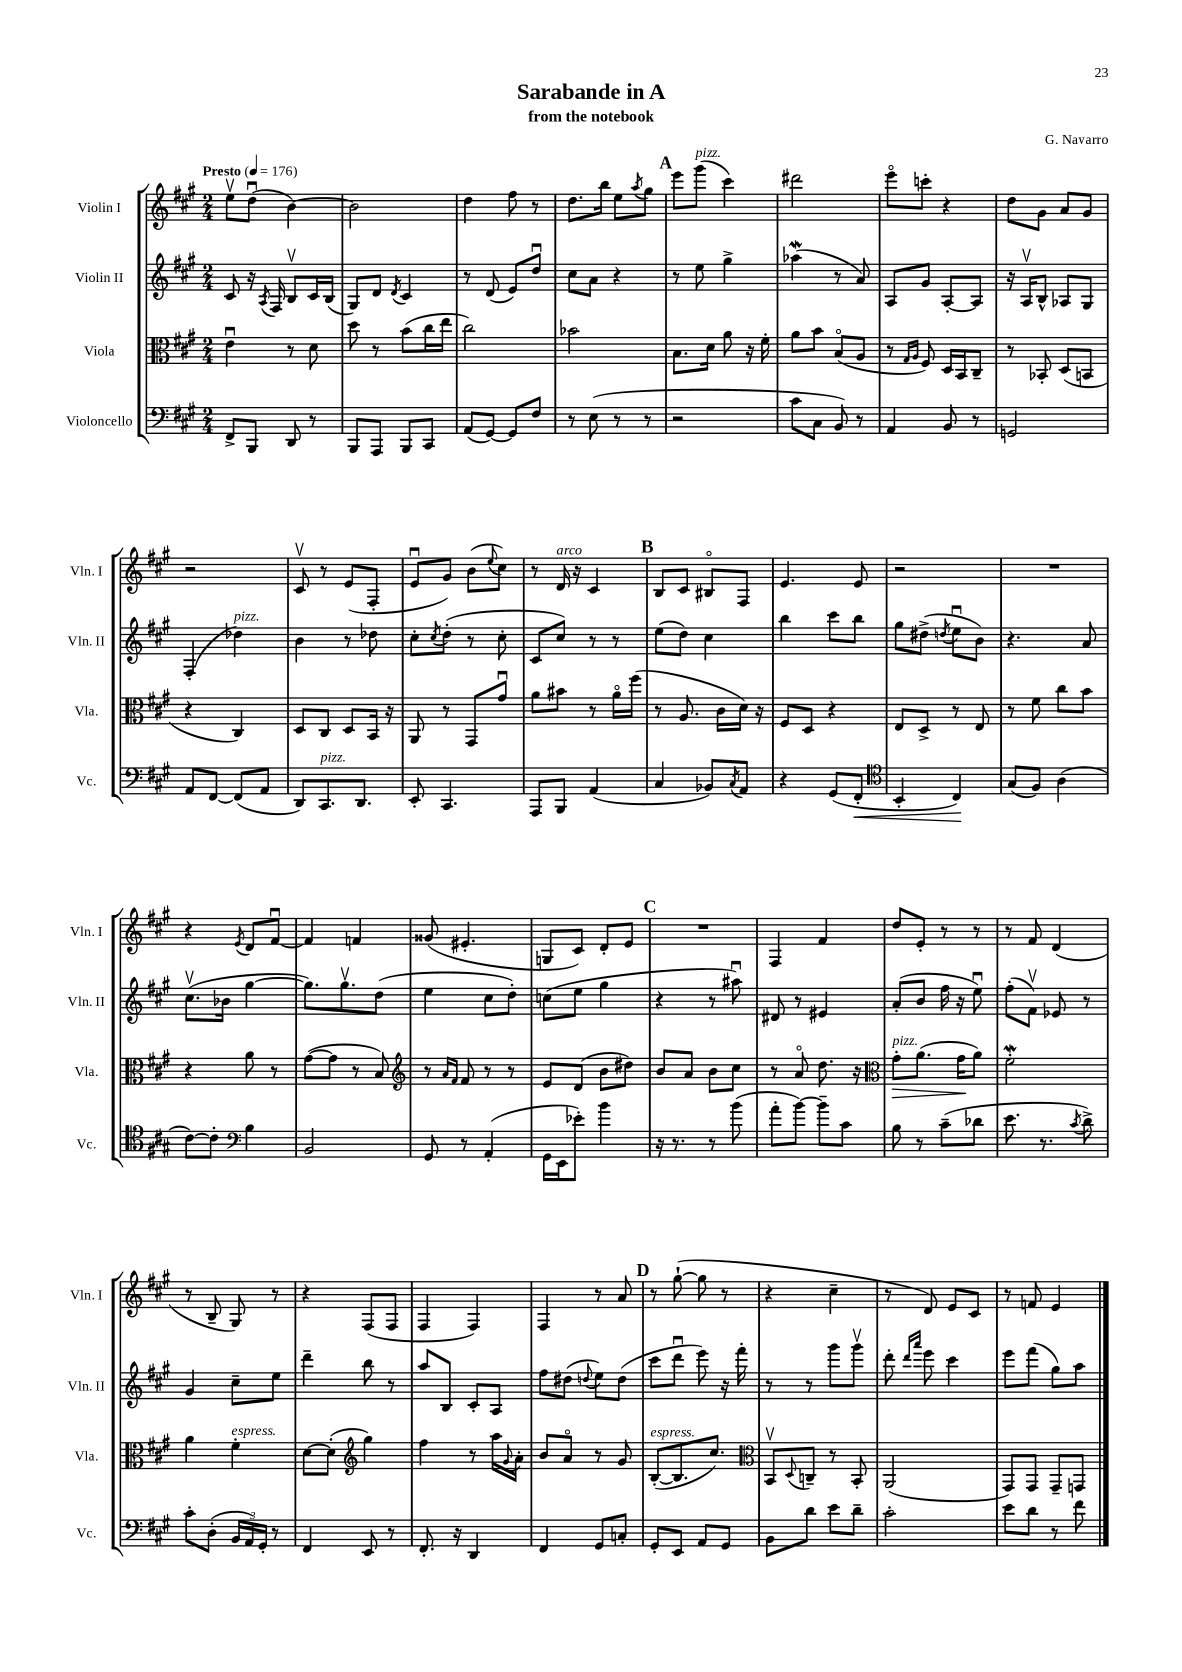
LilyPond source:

\header { title = "Sarabande in A" composer = "G. Navarro" subtitle = "from the notebook" }
<<
\new StaffGroup <<
\new Staff = "s0" \with { instrumentName = "Violin I" shortInstrumentName = "Vln. I" } {
    \clef treble \key a \major \numericTimeSignature \time 2/4 \tempo "Presto" 4 = 176
    e''8\upbow d''8\downbow( b'4~) |
    b'2 |
    d''4 fis''8 r8 |
    d''8. b''16 e''8 \acciaccatura { a''8 } gis''8 |
    \mark \markup { \bold "A" } e'''8 gis'''8^\markup { \italic "pizz." }( cis'''4) |
    dis'''2 |
    e'''8\flageolet c'''8-. r4 |
    d''8 gis'8 a'8 gis'8 |
    r2 |
    cis'8\upbow r8 e'8( fis8-. |
    e'8\downbow gis'8) b'8( \appoggiatura { e''8 } cis''8) |
    r8 d'16^\markup { \italic "arco" } r16 cis'4 |
    \mark \markup { \bold "B" } b8 cis'8 bis8\flageolet fis8 |
    e'4. e'8 |
    r2 |
    R2 |
    r4 \acciaccatura { e'8 } d'8 fis'8~\downbow |
    fis'4 f'4 |
    gisis'8( eis'4.-. |
    g8 cis'8) d'8-. e'8 |
    \mark \markup { \bold "C" } R2 |
    fis4 fis'4 |
    d''8 e'8-. r8 r8 |
    r8 fis'8 d'4( |
    r8 b8-- gis8) r8 |
    r4 fis8( fis8 |
    fis4 fis4) |
    fis4 r8 a'8 |
    \mark \markup { \bold "D" } r8 gis''8~-!( gis''8 r8 |
    r4 cis''4-- |
    r8 d'8) e'8 cis'8 |
    r8 f'8 e'4 \bar "|." |
}
\new Staff = "s1" \with { instrumentName = "Violin II" shortInstrumentName = "Vln. II" } {
    \clef treble \key a \major \numericTimeSignature \time 2/4
    cis'8 r16 \acciaccatura { a8 } fis16 b8\upbow cis'16 b16( |
    gis8) d'8 \acciaccatura { d'8 } cis'4 |
    r8 d'8( e'8) d''8\downbow |
    cis''8 a'8 r4 |
    \mark \markup { \bold "A" } r8 e''8 gis''4-> |
    aes''4\mordent( r8 a'8) |
    a8 gis'8 a8~-. a8 |
    r16 a16\upbow b8-^ aes8 gis8 |
    fis4-.( des''4^\markup { \italic "pizz." }) |
    b'4 r8 des''8 |
    cis''8-. \acciaccatura { cis''8 } d''8-.( r8 cis''8-. |
    cis'8 cis''8) r8 r8 |
    \mark \markup { \bold "B" } e''8( d''8) cis''4 |
    b''4 cis'''8 b''8 |
    gis''8 dis''8->( \acciaccatura { d''8 } e''8\downbow b'8) |
    r4. a'8 |
    cis''8.\upbow( bes'16 gis''4~ |
    gis''8.) gis''8.\upbow d''8( |
    e''4 cis''8 d''8-.) |
    c''8( e''8 gis''4 |
    \mark \markup { \bold "C" } r4 r8 ais''8\downbow) |
    dis'8 r8 eis'4 |
    a'8-.( b'8 fis''16 r16 e''8\downbow) |
    fis''8-.( fis'8\upbow) ees'8 r8 |
    gis'4 cis''8-- e''8 |
    d'''4-- b''8 r8 |
    a''8 b8 cis'8-. a8 |
    fis''8 dis''8( \appoggiatura { d''8 } e''8) d''8( |
    \mark \markup { \bold "D" } cis'''8 d'''8\downbow e'''8) r16 fis'''16-. |
    r8 r8 gis'''8 gis'''8\upbow |
    d'''8-. \grace { d'''16 a'''16 } e'''8 cis'''4 |
    e'''8 fis'''8( gis''8) a''8 \bar "|." |
}
\new Staff = "s2" \with { instrumentName = "Viola" shortInstrumentName = "Vla." } {
    \clef alto \key a \major \numericTimeSignature \time 2/4
    e'4\downbow r8 d'8 |
    d''8 r8 b'8( cis''16 e''16 |
    cis''2) |
    bes'2 |
    \mark \markup { \bold "A" } b8. d'16 a'8 r16 fis'16-. |
    a'8 b'8 b8\flageolet( a8 |
    r8 \grace { gis16 a16 } fis8) d16 b,16 cis8-- |
    r8 bes,8-. d8( b,8 |
    r4 cis4) |
    d8 cis8 d8 b,16 r16 |
    a,8 r8 gis,8 gis'8\downbow |
    a'8 bis'8 r8 a'16\flageolet fis''16( |
    \mark \markup { \bold "B" } r8 a8. cis'16 d'16) r16 |
    fis8 d8 r4 |
    e8 d8-> r8 e8 |
    r8 fis'8 cis''8 b'8 |
    r4 a'8 r8 |
    gis'8~( gis'8 r8 b8) |
    \clef treble r8 \grace { a'16 fis'16 } fis'8 r8 r8 |
    e'8 d'8( b'8 dis''8) |
    \mark \markup { \bold "C" } b'8 a'8 b'8 cis''8 |
    r8 a'8\flageolet d''8. r16 |
    \clef alto gis'8-.\>^\markup { \italic "pizz." } a'8.( gis'16\! a'8) |
    fis'2-.\mordent |
    a'4 fis'4-.^\markup { \italic "espress." } |
    d'8~ d'8-.( \clef treble gis''4) |
    fis''4 r8 a''16 \appoggiatura { gis'8 } a'16-. |
    b'8 a'8\flageolet r8 gis'8 |
    \mark \markup { \bold "D" } b8~-.^\markup { \italic "espress." }( b8. cis''8.) |
    \clef alto b,8\upbow \appoggiatura { d8 } c8-- r8 b,8-. |
    a,2( |
    gis,8) gis,8 gis,8-- g,8 \bar "|." |
}
\new Staff = "s3" \with { instrumentName = "Violoncello" shortInstrumentName = "Vc." } {
    \clef bass \key a \major \numericTimeSignature \time 2/4
    fis,8-> b,,8 d,8 r8 |
    b,,8 a,,8 b,,8 cis,8 |
    a,8( gis,8~) gis,8 fis8 |
    r8 e8( r8 r8 |
    \mark \markup { \bold "A" } r2 |
    cis'8 cis8 b,8) r8 |
    a,4 b,8 r8 |
    g,2 |
    a,8 fis,8~ fis,8( a,8 |
    d,8) cis,8.^\markup { \italic "pizz." } d,8. |
    e,8-. cis,4. |
    a,,8 b,,8 a,4( |
    \mark \markup { \bold "B" } cis4 bes,8) \acciaccatura { cis8 } a,8 |
    r4 gis,8( fis,8-.\< |
    \clef tenor b,4-. cis4\!) |
    gis8( fis8) a4( |
    cis'8~) cis'8-. \clef bass b4 |
    b,2 |
    gis,8 r8 a,4-.( |
    gis,16 e,16 ees'8-.) b'4 |
    \mark \markup { \bold "C" } r16 r8. r8 b'8( |
    a'8-. b'8~) b'8-- cis'8 |
    b8 r8 cis'8--( des'8 |
    e'8. r8. \acciaccatura { cis'8 } d'8->) |
    cis'8-. d8-.( \tuplet 3/2 { b,16 a,16) gis,16-. } r8 |
    fis,4 e,8 r8 |
    fis,8.-. r16 d,4 |
    fis,4 gis,8 c8-. |
    \mark \markup { \bold "D" } gis,8-. e,8 a,8 gis,8 |
    b,8 d'8 e'8 d'8-- |
    cis'2-. |
    e'8 d'8 r8 fis'8 \bar "|." |
}
>>
>>
\layout { \context { \Score \remove "Bar_number_engraver" } }
